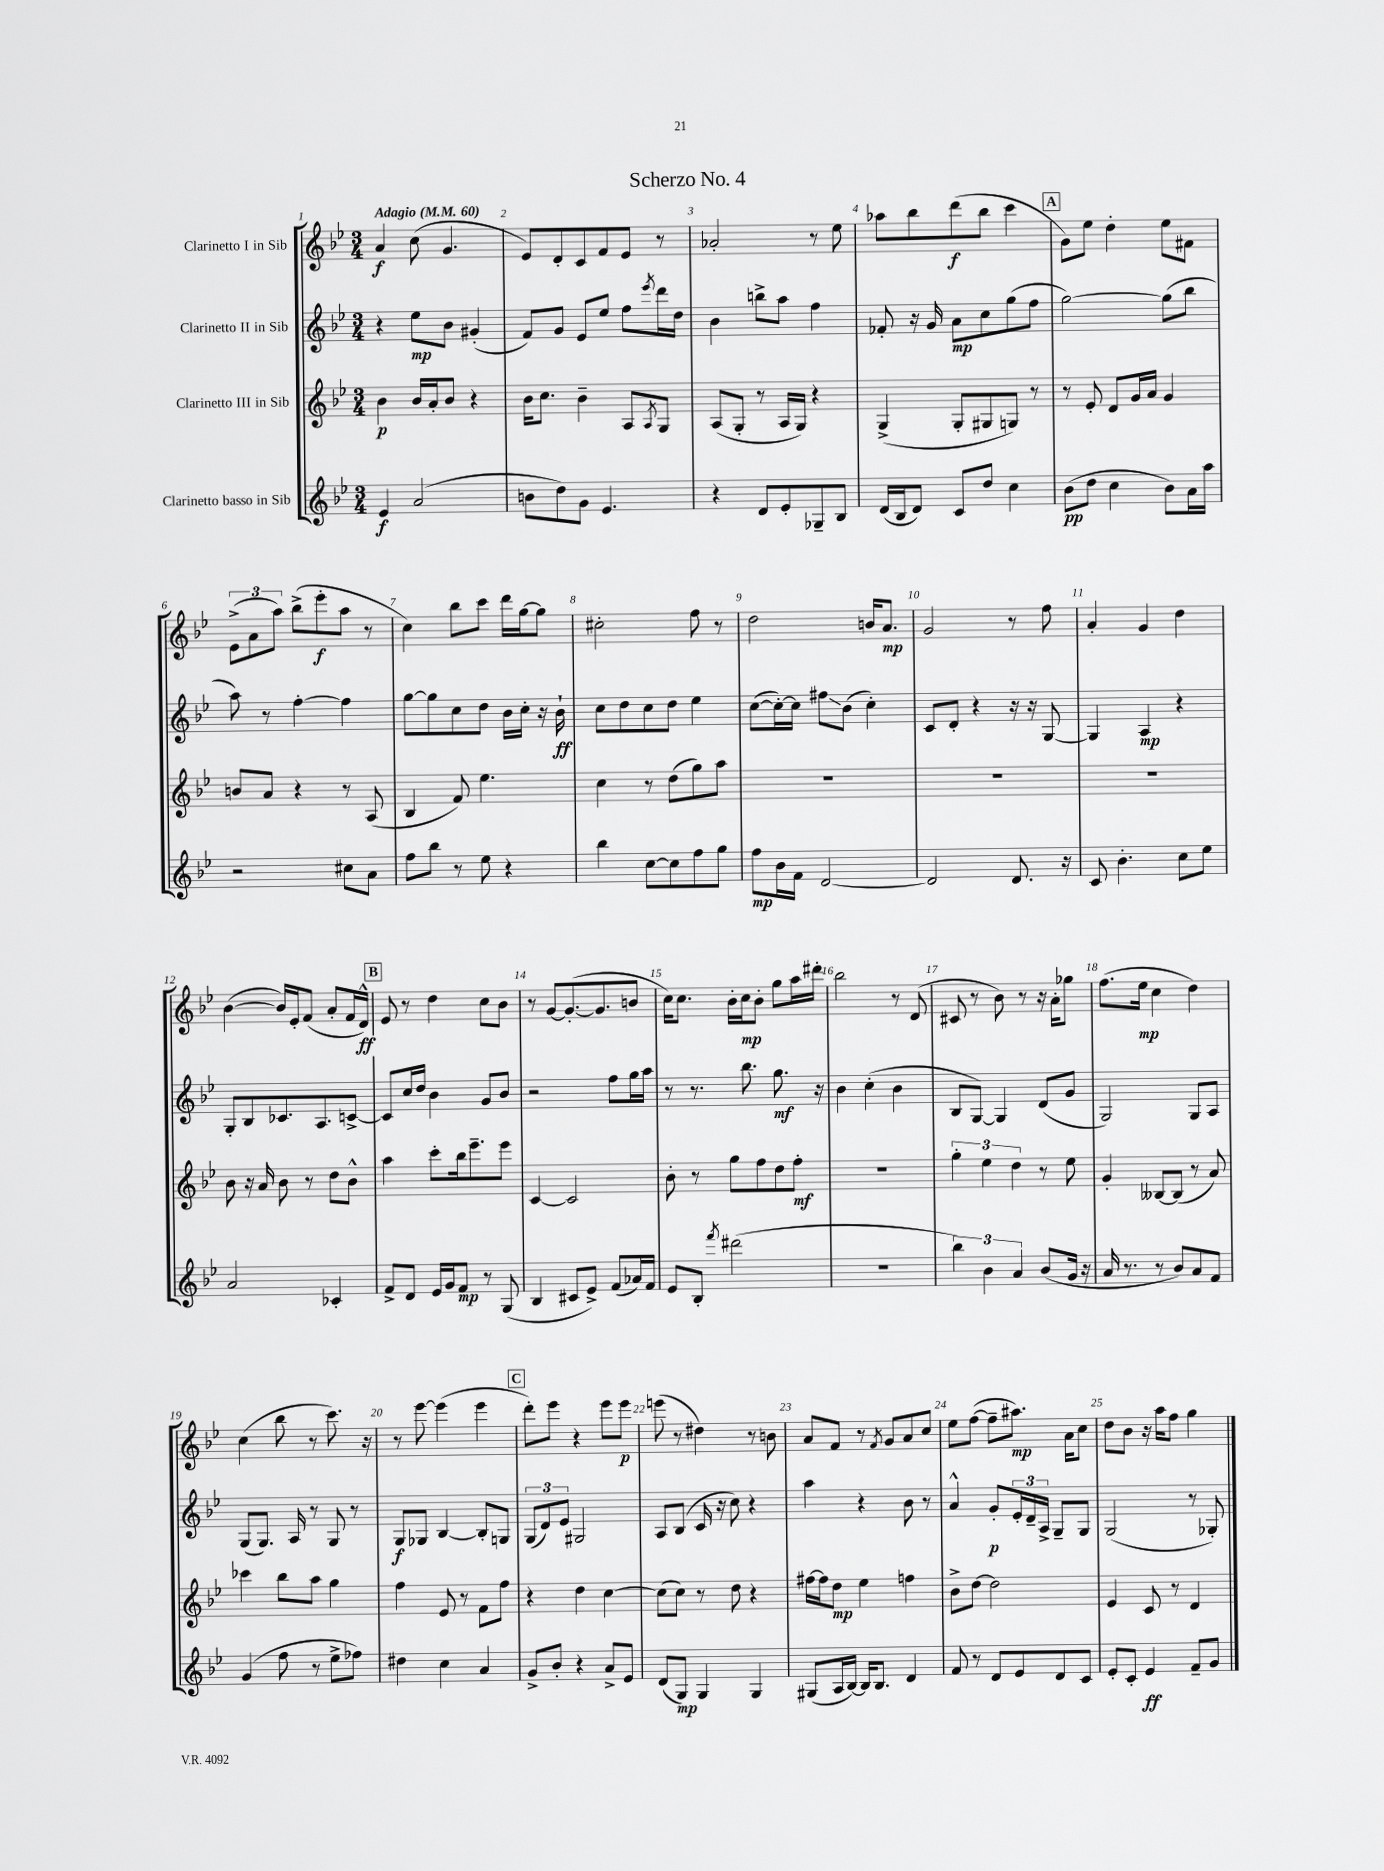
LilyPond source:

\header { title = "Scherzo No. 4" }
<<
\new StaffGroup <<
\new Staff = "s0" \with { instrumentName = "Clarinetto I in Sib" } {
    \clef treble \key bes \major \numericTimeSignature \time 3/4 \tempo "Adagio" 4 = 60
    a'4\f c''8( g'4. |
    ees'8) d'8-. c'8 f'8 ees'8 r8 |
    aes'2-. r8 ees''8 |
    aes''8 bes''8 d'''8\f( bes''8 c'''4 |
    \mark \markup { \box "A" } g'8) ees''8 d''4-. ees''8 fis'8 |
    \tuplet 3/2 { ees'8->( a'8 a''8) } bes''8->( ees'''8-.\f a''8 r8 |
    c''4) bes''8 c'''8 d'''16 g''16~ g''8 |
    cis''2-. f''8 r8 |
    d''2 b'16 a'8.\mp |
    g'2 r8 f''8 |
    a'4-. g'4 d''4 |
    bes'4~( bes'16) ees'16-. f'8( a'8-. f'16 d'16-^\ff) |
    \mark \markup { \box "B" } ees'8 r8 d''4 c''8 bes'8 |
    r8 g'8~ g'8.~-.( g'8. b'8 |
    c''16) c''8. bes'16-. c''16\mp bes'8-. g''8 a''16 dis'''16-. |
    bes''2 r8 d'8( |
    cis'8 r8 bes'8) r8 r16 a'16-. ges''8 |
    f''8.( ees''16\mp c''4 d''4) |
    c''4( bes''8 r8 c'''8.) r16 |
    r8 ees'''8~ ees'''4( ees'''4 |
    \mark \markup { \box "C" } d'''8-.) ees'''8 r4 ees'''8 ees'''8\p |
    e'''8( r8 dis''4) r8 b'8 |
    a'8 f'8 r8 \acciaccatura { f'8 } g'8 a'8 c''8 |
    ees''8 f''8~( f''8-- ais''8.\mp) a'16 c''8 |
    d''8 bes'8 r16 a''16 f''8 g''4 \bar "|." |
}
\new Staff = "s1" \with { instrumentName = "Clarinetto II in Sib" } {
    \clef treble \key bes \major \numericTimeSignature \time 3/4
    r4 ees''8\mp bes'8 gis'4-.( |
    f'8) g'8 ees'8 ees''8 f''8 \acciaccatura { ees'''8 } d'''16 d''16 |
    bes'4 b''8-> a''8 f''4 |
    fes'8-. r16 g'16 a'8\mp c''8 g''8( f''8 |
    \mark \markup { \box "A" } g''2~) g''8( bes''8 |
    a''8) r8 f''4~-. f''4 |
    g''8~ g''8 c''8 d''8 bes'16 c''16-. r16 bes'16-!\ff |
    c''8 d''8 c''8 d''8 ees''4 |
    c''8~( c''16~-.) c''16 fis''8\glissando bes'8( c''4-.) |
    c'8 d'8-. r4 r16 r16 g8~ |
    g4 a4\mp r4 |
    g8-. bes8 ces'8. a8. c'8~-> |
    \mark \markup { \box "B" } c'8 c''16 d''16 bes'4 g'8 bes'8 |
    r2 f''8 g''16 a''16 |
    r8 r8. bes''8. g''8.\mf r16 |
    bes'4 c''4-.( bes'4 |
    bes8 g8~) g4 d'8( g'8 |
    g2) g8 a8 |
    g8( g8.) a16 r8 g8 r8 |
    g8\f ges8 bes4~ bes8-. g8 |
    \mark \markup { \box "C" } \tuplet 3/2 { g8( d'8) ees'8 } gis2 |
    a8 bes8( c'16 r16 c''8) r4 |
    a''4 r4 bes'8 r8 |
    a'4-^ g'8-.\p \tuplet 3/2 { ees'16-. d'16-- a16-> } g8-- g8 |
    g2( r8 ges8-.) \bar "|." |
}
\new Staff = "s2" \with { instrumentName = "Clarinetto III in Sib" } {
    \clef treble \key bes \major \numericTimeSignature \time 3/4
    bes'4\p bes'16 a'16-. bes'8 r4 |
    bes'16 c''8. bes'4-- a8 \acciaccatura { a8 } g8 |
    a8( g8-. r8 a16 g16) r4 |
    g4->( g8-. gis8 g8) r8 |
    \mark \markup { \box "A" } r8 ees'8-. d'8 g'16 a'16 g'4 |
    b'8 a'8 r4 r8 a8( |
    bes4 f'8) ees''4. |
    c''4 r8 d''8( g''8) a''8 |
    R2. |
    R2. |
    R2. |
    bes'8 r16 a'16 bes'8 r8 d''8 bes'8-^ |
    \mark \markup { \box "B" } a''4 c'''8-. bes''16 ees'''8.-- ees'''8 |
    c'4~ c'2 |
    bes'8-. r8 g''8 f''8 d''8 f''8-.\mf |
    R2. |
    \tuplet 3/2 { g''4-. ees''4 d''4 } r8 ees''8 |
    g'4-. beses8~ beses8( r8 a'8) |
    ces'''4 bes''8 a''8 g''4 |
    f''4 ees'8 r8 f'8 f''8 |
    \mark \markup { \box "C" } r4 d''4 c''4~ |
    c''8( c''8) r8 d''8 r4 |
    fis''16~ fis''16 d''8\mp ees''4 f''4 |
    bes'8-> d''8~ d''2 |
    ees'4 c'8 r8 d'4 \bar "|." |
}
\new Staff = "s3" \with { instrumentName = "Clarinetto basso in Sib" } {
    \clef treble \key bes \major \numericTimeSignature \time 3/4
    ees'4\f a'2( |
    b'8 d''8) g'8 ees'4. |
    r4 d'8 ees'8-. ges8-- bes8 |
    d'16( bes16 d'8) c'8 d''8 c''4 |
    \mark \markup { \box "A" } bes'8\pp( d''8 c''4 bes'8) a'16 a''16 |
    r2 cis''8 a'8 |
    f''8 bes''8 r8 ees''8 r4 |
    bes''4 c''8~ c''8 f''8 g''8 |
    f''8\mp bes'16 f'16 d'2~ |
    d'2 d'8. r16 |
    c'8 bes'4.-. c''8 ees''8 |
    a'2 ces'4-. |
    \mark \markup { \box "B" } f'8-> d'8 ees'16 g'16 f'8\mp r8 g8( |
    bes4 cis'8 ees'8->) f'8( aes'16) f'16 |
    ees'8 bes8-. \acciaccatura { f'''8 } dis'''2( |
    R2. |
    \tuplet 3/2 { bes''4) bes'4 a'4 } bes'8( g'16 r16 |
    a'16 r8. r8 bes'8) a'8 f'8 |
    g'4( f''8 r8 ees''8-> fes''8) |
    dis''4 c''4 a'4 |
    \mark \markup { \box "C" } g'8-> bes'8-. r4 a'8-> ees'8 |
    d'8( g8\mp) g4 g4 |
    gis8( a16 bes16~) bes16 bes8. d'4 |
    f'8 r8 d'8 ees'8 d'8 c'8 |
    ees'8-. c'8-. ees'4\ff f'8-- g'8 \bar "|." |
}
>>
>>
\layout { \context { \Score \override BarNumber.break-visibility = ##(#f #t #t) barNumberVisibility = #all-bar-numbers-visible } }
